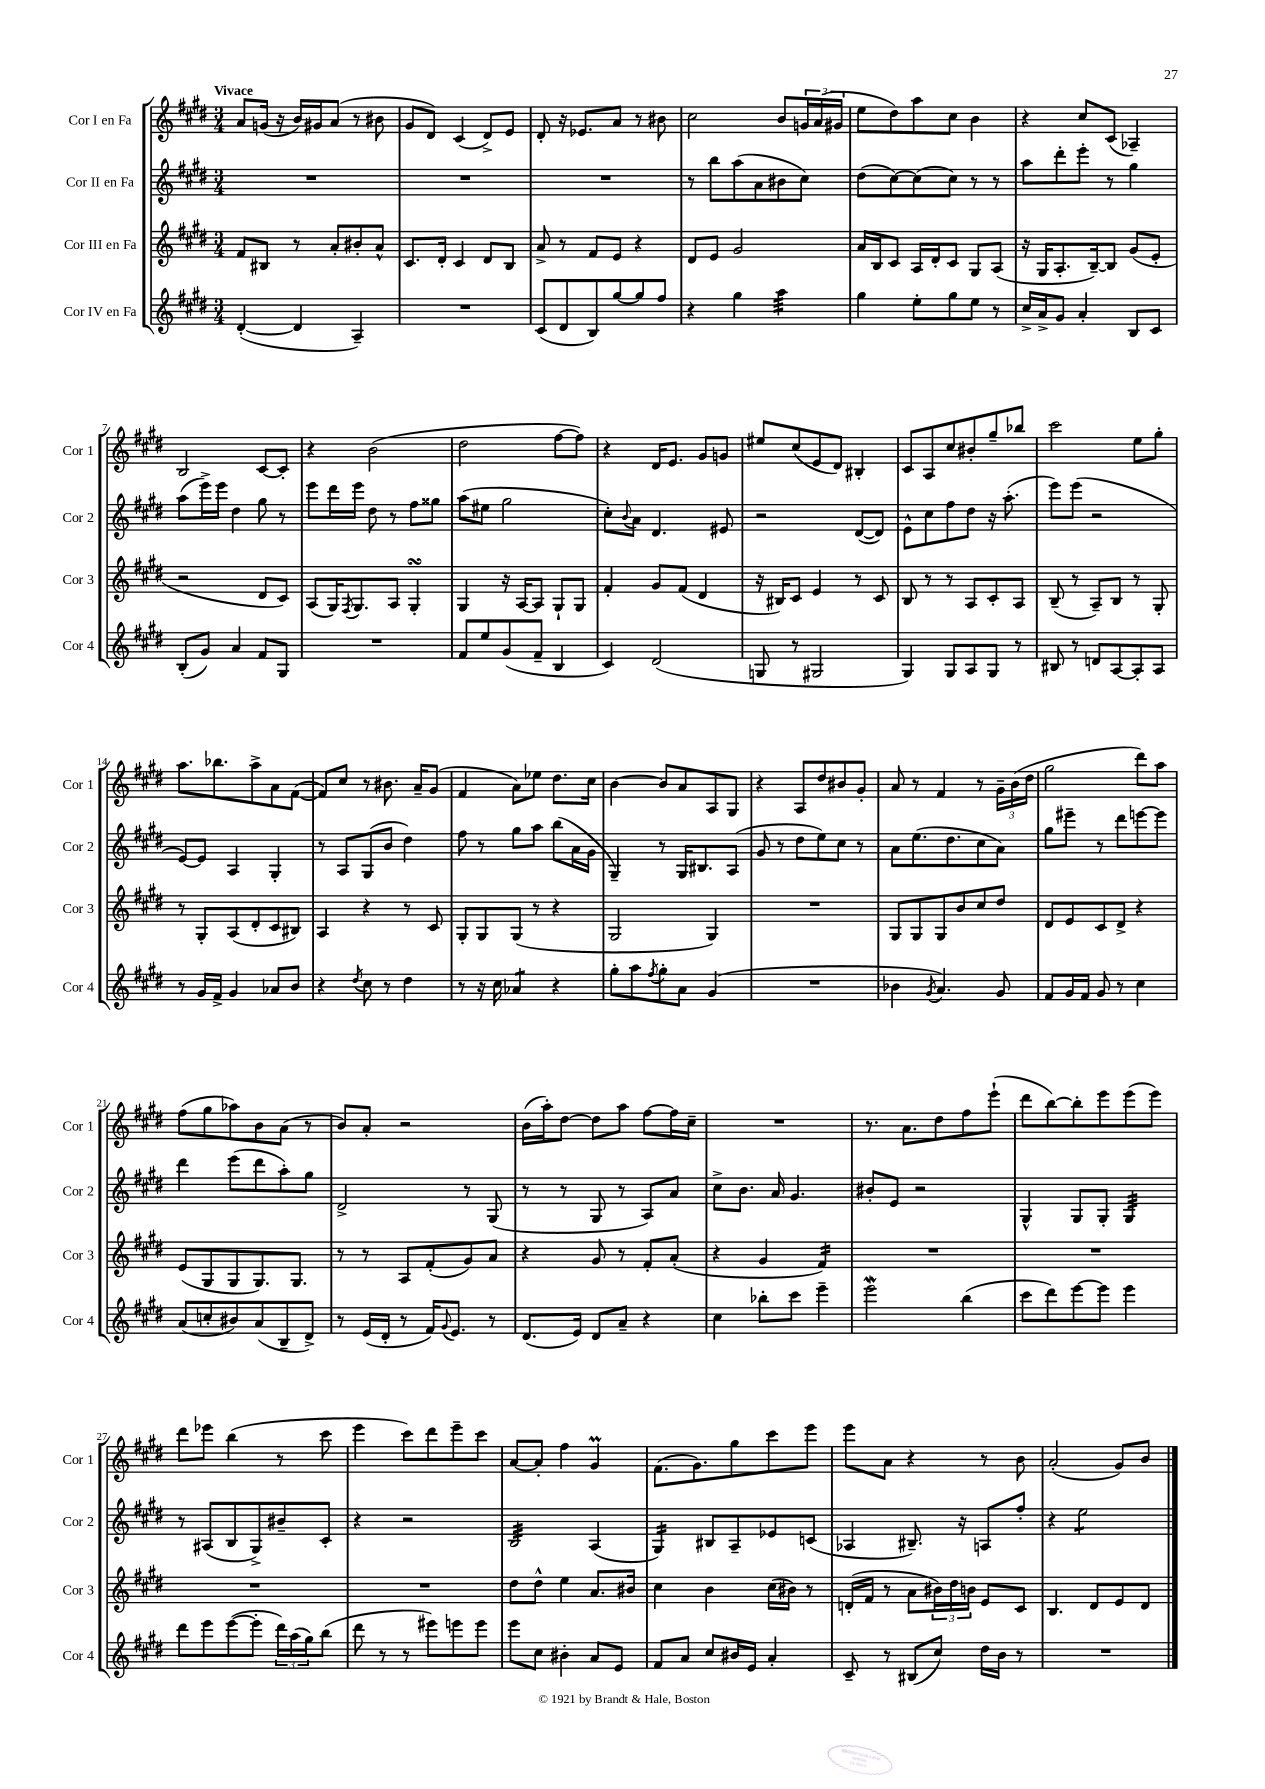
<<
\new StaffGroup <<
\new Staff = "s0" \with { instrumentName = "Cor I en Fa" shortInstrumentName = "Cor 1" } {
    \clef treble \key e \major \numericTimeSignature \time 3/4 \tempo "Vivace"
    a'8 g'16( r16 b'16) gis'16 a'8( r8 bis'8 |
    gis'8 dis'8) cis'4( dis'8->) e'8 |
    dis'8-. r16 ees'8. a'8 r8 bis'8 |
    cis''2 b'8 \tuplet 3/2 { g'16 a'16( gis'16 } |
    e''8 dis''8) a''8 cis''8 b'4 |
    r4 cis''8 cis'8( aes4--) |
    b2 cis'8~ cis'8-. |
    r4 b'2( |
    dis''2 fis''8~ fis''8) |
    r4 dis'16 e'8. gis'8 g'8 |
    eis''8 cis''8( e'8 dis'8) bis4-. |
    cis'8 a8 cis''8 bis'8-. gis''8-- bes''8 |
    cis'''2 e''8 gis''8-. |
    a''8. bes''8. a''8-> a'8 fis'8~( |
    fis'8) cis''8 r8 bis'8. a'16-- gis'8( |
    fis'4 a'8) ees''8 dis''8. cis''16 |
    b'4~ b'8 a'8 a8 gis8 |
    r4 a8 dis''8 bis'8 gis'8-. |
    a'8 r8 fis'4 r8 \tuplet 3/2 { gis'16-- b'16( dis''16 } |
    gis''2 dis'''8) a''8 |
    fis''8( gis''8 aes''8) b'8 a'8( r8 |
    b'8) a'8-. r2 |
    b'16( a''16-.) dis''8~ dis''8 a''8 fis''8~ fis''16 cis''16-- |
    R2. |
    r8. a'8. dis''8 fis''8 e'''8-!( |
    dis'''8 b''8~) b''8-. e'''8 e'''8( e'''8) |
    dis'''8 ees'''8 b''4( r8 cis'''8 |
    e'''4 cis'''8) dis'''8 e'''8-- cis'''8 |
    a'8~ a'8-. fis''4 gis'4\prall |
    fis'8.( gis'8.) gis''8 cis'''8 e'''8 |
    e'''8 a'8 r4 r8 b'8 |
    a'2-.( gis'8) b'8 \bar "|." |
}
\new Staff = "s1" \with { instrumentName = "Cor II en Fa" shortInstrumentName = "Cor 2" } {
    \clef treble \key e \major \numericTimeSignature \time 3/4
    R2. |
    R2. |
    R2. |
    r8 b''8 a''8( a'8 bis'8 cis''8) |
    dis''8( cis''8~) cis''8( cis''8) r8 r8 |
    a''8 dis'''8-. e'''8-. r8 gis''4 |
    a''8( e'''16->) e'''16 dis''4 gis''8 r8 |
    e'''8 dis'''16 e'''16 dis''8 r8 fis''8 gisis''8 |
    a''8( eis''8 gis''2 |
    cis''8-.) \appoggiatura { b'8 } a'8 dis'4. eis'8 |
    r2 dis'8~( dis'8) |
    e'8-^ cis''8 fis''8 dis''8 r16 a''8.-.( |
    e'''8) e'''8( r2 |
    e'8~) e'8 a4 gis4-. |
    r8 a8 gis8( b'8 dis''4) |
    fis''8 r8 gis''8 a''8 b''8( a'16 gis'16 |
    gis4--) r8 gis16 bis8. a8( |
    gis'8 r8 dis''8 e''8) cis''8 r8 |
    a'8 e''8.( dis''8. cis''8 a'8) |
    gis''8 eis'''8-- r8 dis'''8 e'''8~ e'''8 |
    dis'''4 e'''8( dis'''8 a''8-.) gis''8 |
    dis'2-> r8 gis8( |
    r8 r8 gis8 r8 a8) a'8 |
    cis''8-> b'8. a'16 gis'4. |
    bis'8-. e'8 r2 |
    gis4-^ gis8 gis8-. gis4:32 |
    r8 ais8( b8 gis8->) bis'8-- cis'8-. |
    r4 r2 |
    b2:32 a4( |
    gis4:16) bis8 a8-- ees'8 c'8( |
    aes4 bis8.--) r16 a8 fis''8-. |
    r4 e''2:8 \bar "|." |
}
\new Staff = "s2" \with { instrumentName = "Cor III en Fa" shortInstrumentName = "Cor 3" } {
    \clef treble \key e \major \numericTimeSignature \time 3/4
    fis'8 bis8 r8 a'8-. bis'8-. a'8-^ |
    cis'8. dis'16-. cis'4 dis'8 b8 |
    a'8-> r8 fis'8 e'8 r4 |
    dis'8 e'8 gis'2 |
    a'16 b16 cis'8 a16 dis'16-. cis'8 gis8 a8( |
    r16 gis16 a8.-. b16~--) b8 gis'8( e'8-. |
    r2 dis'8 cis'8) |
    a8( gis16) \acciaccatura { fis8 } gis8. a8 gis4-.\turn |
    gis4 r16 a16~ a8 gis8-! gis8 |
    fis'4-. gis'8 fis'8( dis'4 |
    r16 bis16) cis'8 e'4 r8 cis'8 |
    b8 r8 r8 a8 cis'8-. a8 |
    b8--( r8 a8--) b8 r8 gis8-. |
    r8 gis8-. a8( dis'8-. cis'8 bis8) |
    a4 r4 r8 cis'8 |
    gis8-. gis8 gis8( r8 r4 |
    gis2 gis4) |
    R2. |
    gis8 gis8 gis8 b'8 cis''8 dis''8 |
    dis'8 e'8 cis'8 dis'8-> r4 |
    e'8( gis8 gis8 gis8.) gis8. |
    r8 r8 a8 fis'8-.( gis'8) a'8 |
    r4 gis'8 r8 fis'8-. a'8-.( |
    r4 gis'4 fis'4:16) |
    R2. |
    R2. |
    R2. |
    R2. |
    dis''8 dis''8-^ e''4 a'8. bis'16 |
    cis''4 b'4 cis''16( bis'16) r8 |
    d'16-.( fis'16 r8 a'8 \tuplet 3/2 { bis'16) dis''16 b'16 } e'8 cis'8 |
    b4. dis'8 e'8 dis'8 \bar "|." |
}
\new Staff = "s3" \with { instrumentName = "Cor IV en Fa" shortInstrumentName = "Cor 4" } {
    \clef treble \key e \major \numericTimeSignature \time 3/4
    dis'4~-.( dis'4 a4--) |
    R2. |
    cis'8( dis'8 b8) gis''8~ gis''8 fis''8 |
    r4 gis''4 a''4:32 |
    gis''4 e''8-. gis''8 e''8 r8 |
    cis''16-> a'16-> gis'8 a'4-. b8 cis'8 |
    b8-.( gis'8) a'4 fis'8 gis8 |
    R2. |
    fis'8 e''8 gis'8( fis'8-- b4 |
    cis'4) dis'2( |
    g8 r8 gis2 |
    gis4) gis8 a8 gis8 r8 |
    bis8 r8 d'8 a8~ a8-. a8 |
    r8 gis'16 fis'16-> gis'4 aes'8 b'8 |
    r4 \acciaccatura { dis''8 } cis''8 r8 dis''4 |
    r8 r16 cis''16 aes'4:8 r4 |
    gis''8-. a''8 \acciaccatura { fis''8 } gis''8-. a'8 gis'4( |
    R2. |
    bes'4 \acciaccatura { gis'8 } a'4.) gis'8 |
    fis'8 gis'16 fis'16 gis'8 r8 cis''4 |
    a'8( c''8-. bis'8) a'8( b8-- dis'8->) |
    r8 e'16( dis'16-. r8 fis'16) \appoggiatura { gis'8 } e'8. r8 |
    dis'8.( e'16) dis'8 a'8-- r4 |
    cis''4 bes''8-. cis'''8 e'''4-- |
    e'''2\mordent b''4( |
    cis'''8 dis'''8) e'''8~ e'''8 e'''4 |
    dis'''8 e'''8 e'''8~( e'''8-. \tuplet 3/2 { dis'''16) a''16( gis''16) } b''8( |
    dis'''8 r8 r8 eis'''8) e'''8 e'''8 |
    e'''8 cis''8 bis'4-. a'8 e'8 |
    fis'8 a'8 cis''8 bis'16 e'16 a'4-. |
    cis'8-- r8 bis8( cis''8) dis''16 b'16 r8 |
    R2. \bar "|." |
}
>>
>>
